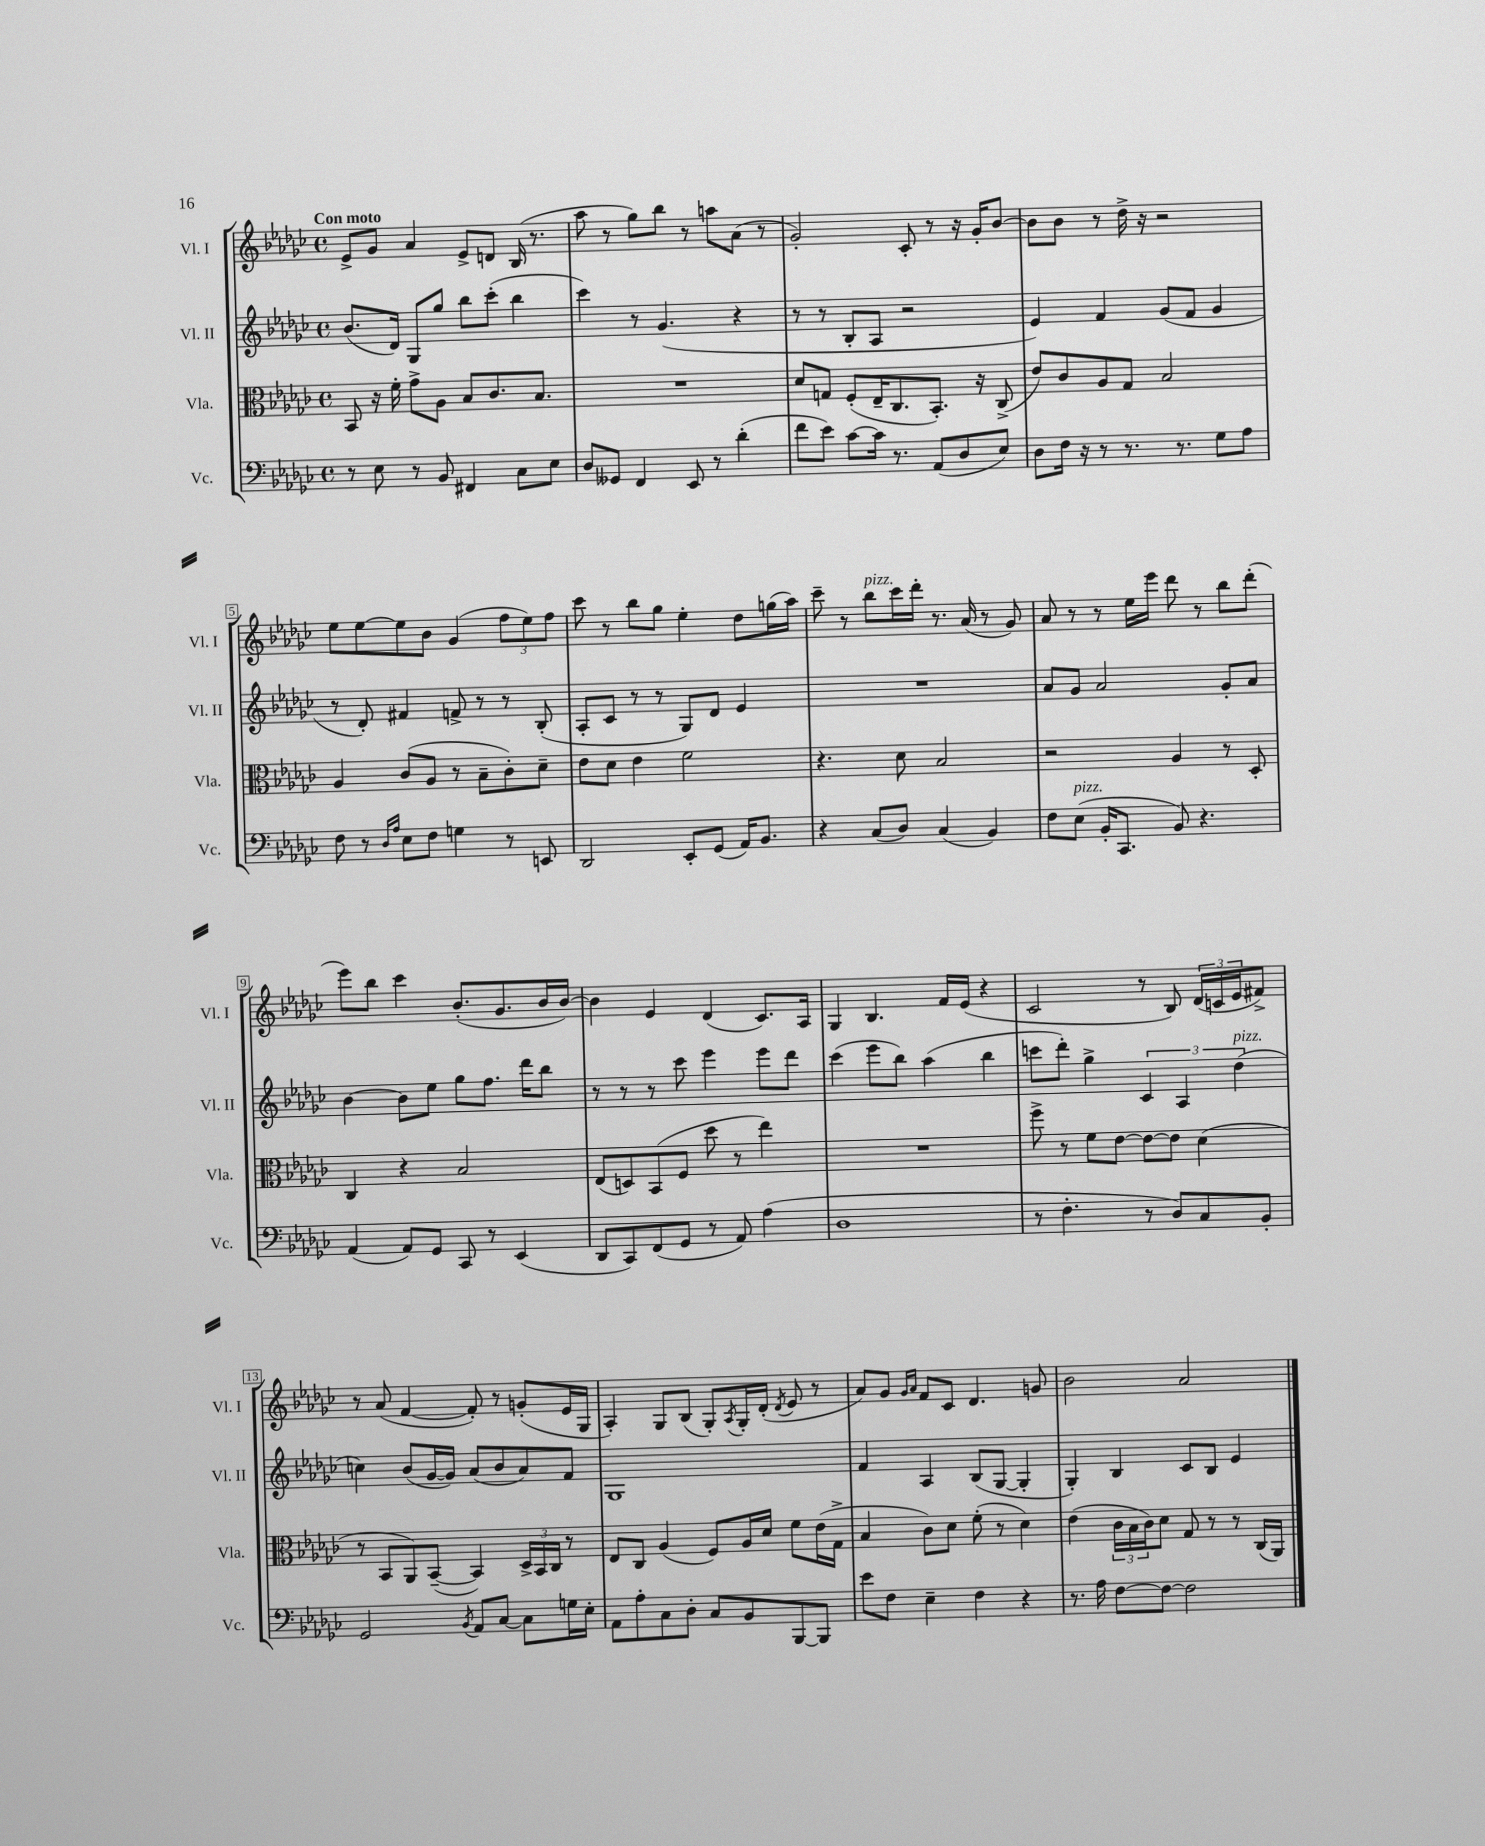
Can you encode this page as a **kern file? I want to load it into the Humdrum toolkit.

**kern	**kern	**kern	**kern
*staff4	*staff3	*staff2	*staff1
*clefF4	*clefC3	*clefG2	*clefG2
*k[b-e-a-d-g-c-]	*k[b-e-a-d-g-c-]	*k[b-e-a-d-g-c-]	*k[b-e-a-d-g-c-]
*M4/4	*M4/4	*M4/4	*M4/4
*met(c)	*met(c)	*met(c)	*met(c)
8r	8BB-/	(8.b-/L	8e-^/L
8E-\	16r	.	8g-/J
.	16f'\	16d-/Jk)	.
8r	8g-^\L	8G-/L	4a-/
8BB-/	8A-\J	8gg-/J	.
4FF#/	8B-/L	8bb-\L	8e-^/L
.	8.c-/	(8ccc-'\J	8d/J
8C-\L	.	4bb-\	(16B-/
.	8.B-/J	.	8.r
8E-\J	.	.	.
=	=	=	=
8D-/L	1r	4ccc-\)	8aa-\
8GG--/J	.	.	8r
4FF/	.	8r	8gg-\L)
.	.	(4.g-/	8bb-\J
8EE-/	.	.	8r
8r	.	.	8aa\L
(4d-'\	.	4r	(8a-\J
.	.	.	8r
=	=	=	=
8f\L	8d-/L	8r	2g-'/)
8e-\J)	8G/J	8r	.
[8c-\L	(8F'/L	8B-'/L	.
16c-\]Jk	16E-~/K	8A-/J	.
8.r	8.C-/	.	.
.	.	2r	8c-'/
(8AA-/L	8.BB-'/J)	.	8r
8D-/	.	.	16r
.	16r	.	16g-'/LK
8E-/J)	(8C-^/	.	[8b-/J
=	=	=	=
8D-\L	8e-/L)	4e-/)	8b-\]L
16F\Jk	8c-/	.	8b-\J
16r	.	.	.
8r	8A-/	4f/	8r
8.r	8G-/J	.	16dd-^\
.	.	.	16r
.	2B-/	(8g-/L	2r
8.r	.	.	.
.	.	8f/J	.
8G-\L	.	4g-/	.
8A-\J	.	.	.
=	=	=	=
8F\	4A-/	8r	8ee-\L
8r	.	8d-'/)	[8ee-\
16qqD-/LL	.	.	.
16qqA-/JJ	.	.	.
8E-\L	(8c-/L	4f#/	8ee-\]
8F\J	8A-/J	.	8b-\J
4G\	8r	8f^/	(4g-/
.	8B-~\L	8r	.
8r	8c-'\)	8r	12ff\L
.	.	.	12ee-\)
8EE/	8d-~\J	(8B-'/	.
.	.	.	12ff\J
=	=	=	=
2DD-/	8e-\L	8A-'/L	8ccc-\
.	8d-\J	8c-/J	8r
.	4e-\	8r	8bb-\L
.	.	8r	8gg-\J
8EE-'/L	2f\	8G-/L)	4ee-'\
(8GG-/J	.	8d-/J	.
16AA-/LK)	.	4e-/	8dd-\L
8.BB-/J	.	.	.
.	.	.	(16gg\L
.	.	.	16aa-\JJ)
=	=	=	=
4r	4.r	1r	8ccc-~\
.	.	.	8r
(8C-/L	.	.	8bb-\L
8D-/J)	8d-\	.	16ccc-\L
.	.	.	16ddd-'\JJ
(4C-/	2B-/	.	8.r
.	.	.	(16a-/
4BB-/)	.	.	8r
.	.	.	8g-/)
=	=	=	=
8F\L	2r	8a-/L	8a-/
(8E-\J	.	8g-/J	8r
16BB-'/LK	.	2a-/	8r
8.CC-/J	.	.	.
.	.	.	16ee-\LL
.	.	.	16eee-\JJ
8BB-/)	4A-/	.	8ddd-\
4.r	.	.	8r
.	8r	8g-'/L	8bb-\L
.	8D-'/	8a-/J	(8ddd-'\J
=	=	=	=
(4AA-/	4C-/	[4b-\	8eee-\L)
.	.	.	8bb-\J
8AA-/L)	4r	8b-\]L	4ccc-\
8GG-/J	.	8ee-\J	.
8CC-/	2B-/	8gg-\L	(8.b-'/L
8r	.	8.ff\J	.
.	.	.	8.g-/
(4EE-/	.	.	.
.	.	16ddd-\LK	.
.	.	8bb-\J	16b-/L
.	.	.	[16b-/JJ)
=	=	=	=
8DD-/L	(8E-/L	8r	4b-\]
8CC-/)	8D/)	8r	.
(8FF/	(8BB-/	8r	4e-/
8GG-/J	8F/J	8ccc-\	.
8r	8dd-\	4eee-\	(4d-/
8AA-/)	8r	.	.
(4A-\	4ee-\)	8eee-\L	8.c-/L)
.	.	8ddd-\J	.
.	.	.	16A-/Jk
=	=	=	=
1D-	1r	(4ccc-\	4G-/
.	.	8eee-\L	4.B-/
.	.	8bb-\J)	.
.	.	(4aa-\	.
.	.	.	16f/LL
.	.	.	(16e-/JJ
.	.	4bb-\	4r
=	=	=	=
8r	8ff^\	8ccc\L	2c-/
4.F'\	8r	8ddd-'\J)	.
.	8f\L	4gg-^\	.
.	[8e-\J	.	.
8r	8e-\_L	6c-/	8r
8D-/L)	8e-\]J	.	8B-/)
.	.	6A-/	.
8C-/	(4d-\	.	(24d-/LL
.	.	.	24c/
.	.	(6dd-\	24e-/J
8BB-'/J	.	.	8f#^/J)
=	=	=	=
2GG-/	8r	4cc\)	8r
.	8BB-/L	.	(8a-/
.	8AA-/)	(8b-/L	[4f/
.	([8BB-~/J	[16g-/L	.
.	.	16g-/]JJ)	.
8qBB-/	.	.	.
8AA-/L	4BB-/])	(8a-/L	8f'/])
[8C-/J	.	8b-/	8r
8C-\]L	24D-^/LL	8a-/)	(8g'/L
.	24BB-/	.	.
.	24C-/JJ	.	.
16G\L	8r	8f/J	16e-/L
16E-'\JJ	.	.	16G-/JJ
=	=	=	=
8AA-\L	8E-/L	1G-	4A-'/)
8A-'\	8C-/J	.	.
8C-\	(4A-/	.	8G-/L
8D-'\J	.	.	(8B-/J
8C-/L	8F/L)	.	8G-'/L)
.	.	.	8qA-/
8BB-/	16A-/L	.	16G-'/L
.	16d-/JJ	.	(16d-'/JJ
.	.	.	8qd-/
[8BBB-/	8f\L	.	8e-/
8BBB-/]J	(16e-\L	.	8r
.	16G-^\JJ	.	.
=	=	=	=
8e-\L	4B-/	4f/	8a-/L)
8F\J	.	.	8g-/J
.	.	.	16qqg-/LL
.	.	.	16qqa-/JJ
4E-~\	8c-\L)	4A-/	8f/L
.	8d-\J	.	8c-/J
4F\	(8f'\	(8B-/L	4.d-/
.	8r	[8G-/J	.
4r	4d-\)	4G-'/]	.
.	.	.	8g/
=	=	=	=
8.r	(4e-\	4G-'/)	2b-\
16A-\	.	.	.
[8F\L	24c-\LL	4B-/	.
.	24B-\	.	.
.	24c-\J)	.	.
8F\_J	8d-\J	.	.
2F\]	8G-/	8c-/L	2a-/
.	8r	8B-/J	.
.	8r	4e-/	.
.	(16C-/LL	.	.
.	16AA-/JJ)	.	.
==	==	==	==
*-	*-	*-	*-
